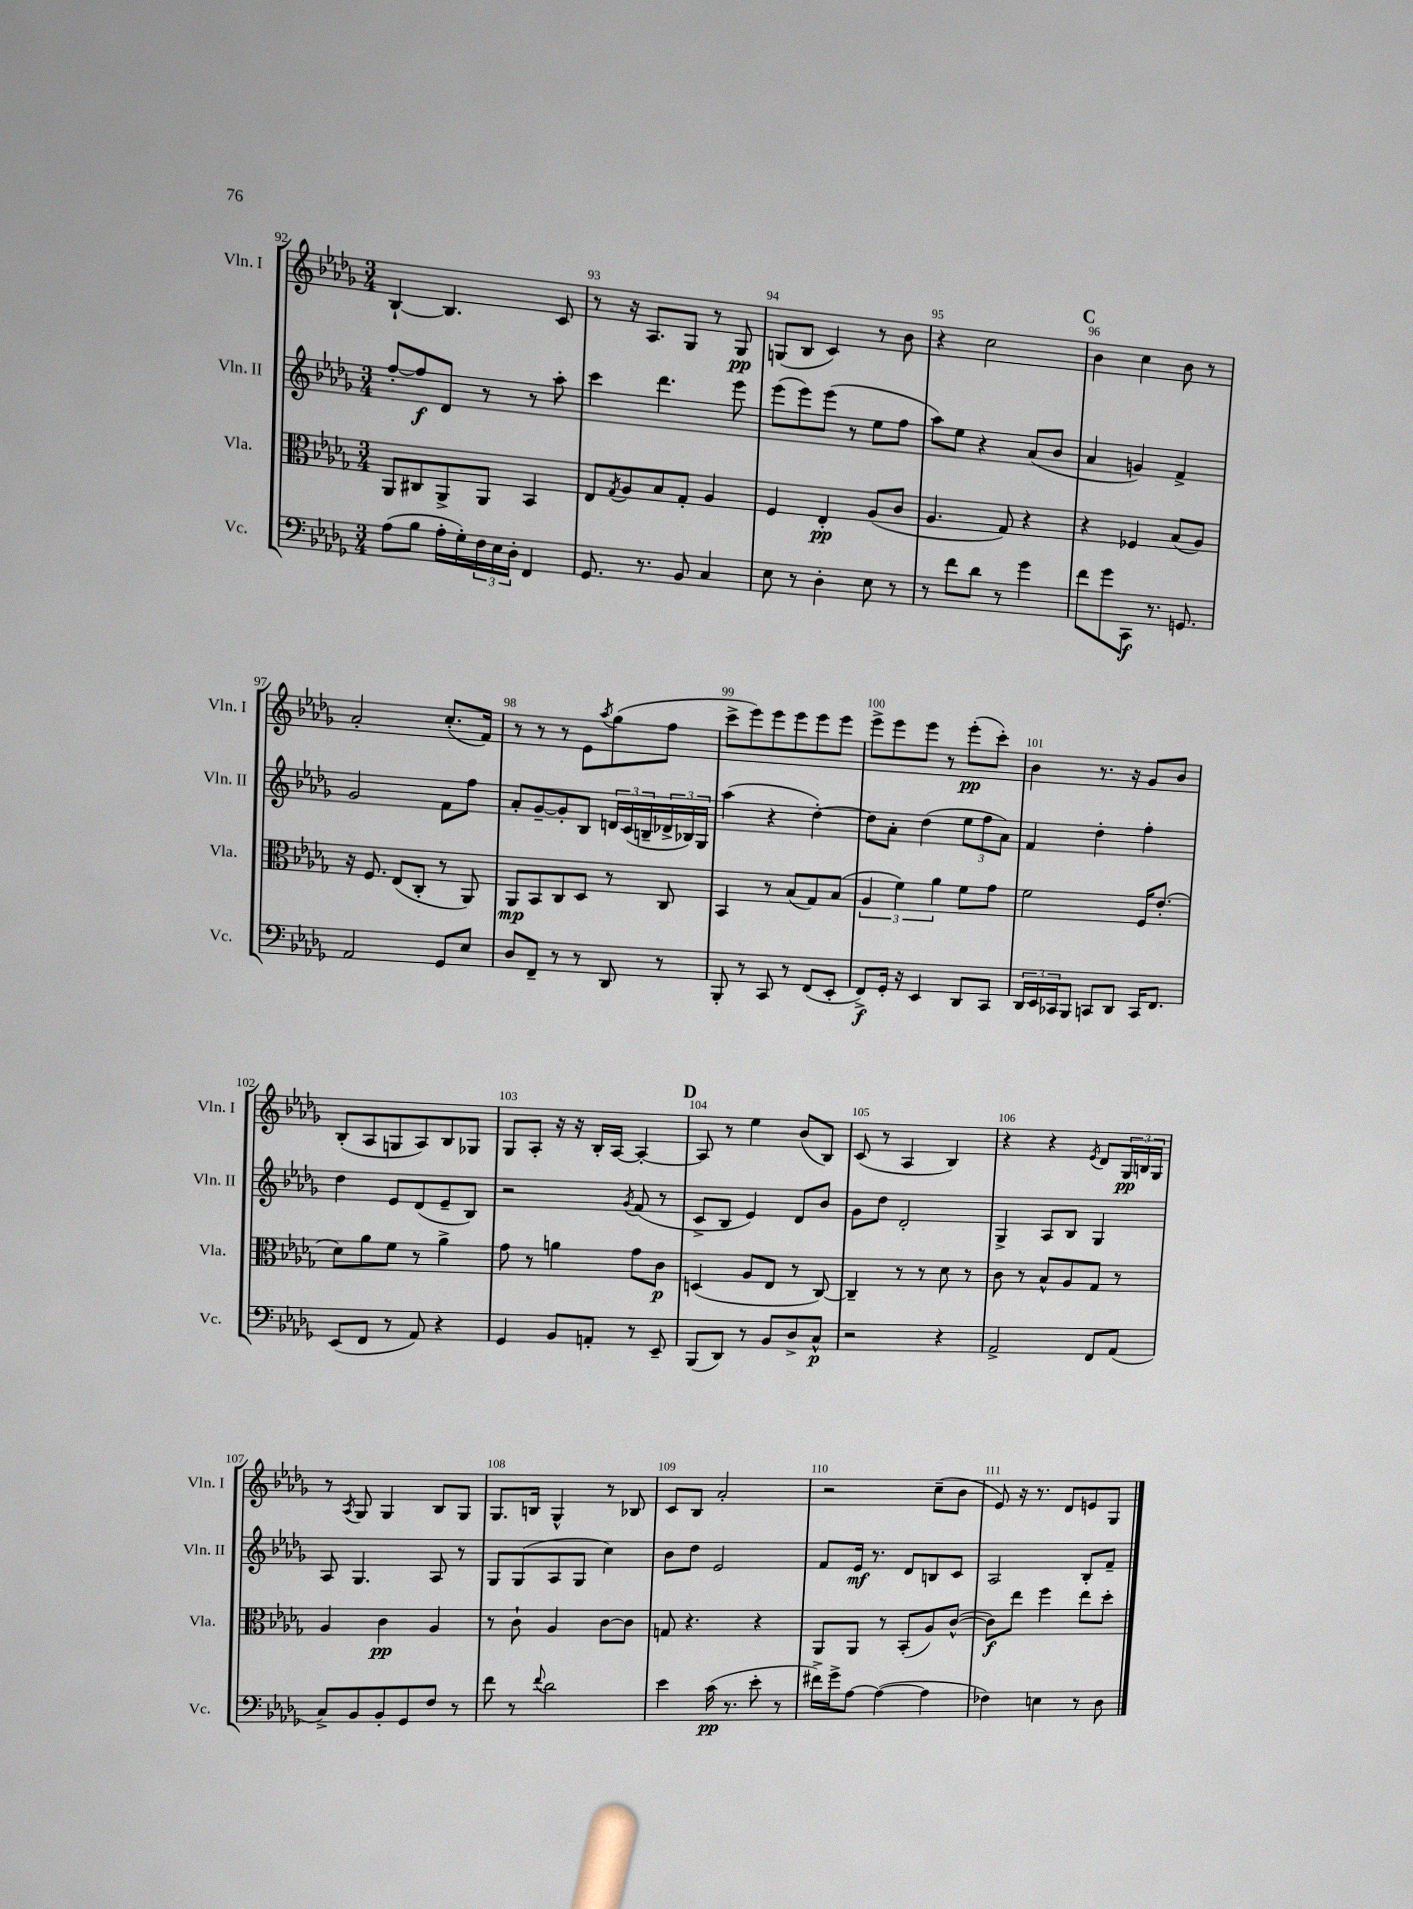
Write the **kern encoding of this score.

**kern	**kern	**kern	**kern
*staff4	*staff3	*staff2	*staff1
*clefF4	*clefC3	*clefG2	*clefG2
*k[b-e-a-d-g-]	*k[b-e-a-d-g-]	*k[b-e-a-d-g-]	*k[b-e-a-d-g-]
*M3/4	*M3/4	*M3/4	*M3/4
(8A-	8AA-	[8ff'	[4B-`
8B-	8C#	8ff]	.
16A-'	8AA-^	8d-	4.B-]
16G-')	.	.	.
24F	8AA-	8r	.
24E-	.	.	.
24D-'	.	.	.
4FF	4BB-	8r	.
.	.	8aa-'	8c
=	=	=	=
8.GG-	8E-	4ccc	8r
.	8qG-	.	.
.	8A-	.	16r
8.r	.	.	8.A-
.	8B-	4.ddd-	.
8BB-	8G-'	.	8G-
4C	4A-	.	8r
.	.	8eee-	8G-
=	=	=	=
8E-	4F	(8eee-	(8G
8r	.	8eee-)	8B-
4D-'	4E-'	(8eee-	4c)
.	.	8r	.
8E-	(8A-	8ee-	8r
8r	8c	8ff	8b-
=	=	=	=
8r	4.A-	8aa-)	4r
8f	.	8ee-	.
8d-	.	4r	2cc
8r	8G-)	.	.
4g-	4r	(8a-	.
.	.	8b-	.
=	=	=	=
8f	4r	4a-	4b-
8g-	.	.	.
8CC	4F-	4g)	4cc
8.r	.	.	.
.	(8B-	4f^	8b-
8.GG	.	.	.
.	8A-)	.	8r
=	=	=	=
2AA-	16r	2g-	2a-'
.	8.F	.	.
.	(8E-	.	.
.	8C'	.	.
8GG-	8r	8f	(8.cc'
8E-	8AA-)	8ff	.
.	.	.	16f)
=	=	=	=
8D-	8AA-	8a-'	8r
8FF~	8BB-	[8g-~	8r
8r	8C	8g-']	8r
8r	8D-	8B-	8e-
.	.	.	8qaa-
8DD-	8r	24d	(8gg-
.	.	(24c	.
.	.	24B~	.
8r	8C	24d-^	8ff
.	.	24B-)	.
.	.	24G-	.
=	=	=	=
8BBB-'	4BB-	(4aa-	8ccc^
8r	.	.	8eee-)
8CC	8r	4r	8eee-
8r	(8B-	.	8eee-
(8FF	8G-)	[4dd-')	8eee-
8EE-'	(8B-	.	8eee-
=	=	=	=
8FF^)	6A-	8dd-]	8eee-^
16GG-'	.	8a-'	8eee-
.	6f)	.	.
16r	.	.	.
4EE-	.	(4dd-	8eee-
.	6a-	.	.
.	.	.	8r
8DD-	8f	12ee-	(8eee-'
.	.	12ff	.
8CC	8g-	.	8ccc')
.	.	12a-)	.
=	=	=	=
24DD-	2f	4f	4b-
24EE-	.	.	.
24CC-	.	.	.
8BBB-	.	.	.
8CC	.	4dd-'	8.r
8DD-	.	.	.
.	.	.	16r
16CC	16F	4ff'	8g-
8.FF	(8.e-'	.	.
.	.	.	8b-
=	=	=	=
(8EE-	8d-)	4dd-	(8B-'
8FF	8a-	.	8A-
8r	8f	8e-	8G
8AA-)	8r	(8d-	8A-)
4r	4a-^	8e-~	8B-
.	.	8B-)	8G-
=	=	=	=
4GG-	8g-	2r	8G-
.	8r	.	8A-'
8BB-	4a	.	16r
.	.	.	16r
8AA'	.	.	16B-'
.	.	.	[16A-
.	.	8qg-	.
8r	8g-	(8f	4A-'_
8EE-~	8c	8r	.
=	=	=	=
(8BBB-	(4D	8c^	8A-]
8DD-)	.	8B-	8r
8r	8A-	4e-)	4ee-
8BB-	8E-	.	.
8D-^	8r	8d-	(8b-
8C^^	[8C)	8b-	8B-)
=	=	=	=
2r	4C~]	8g-	(8c
.	.	8dd-	8r
.	8r	2d-'	4A-
.	8r	.	.
4r	8d-	.	4B-)
.	8r	.	.
=	=	=	=
2AA-^	8c	4G-^	4r
.	8r	.	.
.	8B-^^	8A-	4r
.	8A-	8B-	.
.	.	.	8qe-
8FF	8G-	4G-	8d-
(8AA-	8r	.	24G-
.	.	.	24B
.	.	.	24G-
=	=	=	=
8C^)	4A-	8A-	8r
.	.	.	8qA-
8BB-	.	4.G-	8G-
8BB-'	4c	.	4G-
8GG-	.	.	.
8F	4A-	8A-	8B-
8r	.	8r	8G-
=	=	=	=
8f	8r	8G-	8.G-
8r	8c`	(8G-	.
.	.	.	16B
8qqf	.	.	.
2d-	4A-	8A-	4G-^^
.	.	8G-	.
.	[8c	4cc)	8r
.	8c]	.	8B-
=	=	=	=
4e-	8G	8b-	8c
.	4.r	8dd-	8B-
(16c	.	2e-	2a-'
8.r	.	.	.
8e-'	4r	.	.
8r	.	.	.
=	=	=	=
16f#^)	8AA-	8f	2r
16g-^	.	.	.
[8A-	8AA-	16e-	.
.	.	8.r	.
(4A-_	8r	.	.
.	(8BB-'	8d-	.
4A-]	8A-)	8B	(8cc~
.	([8c^^	8c	8b-
=	=	=	=
4F-)	8c])	2A-	8e-)
.	8ee-	.	16r
.	.	.	8.r
4E	4ff	.	.
.	.	.	8d-
8r	8ee-	8B-'	8e
8D-	8dd-'	8f~	8G-
==	==	==	==
*-	*-	*-	*-
